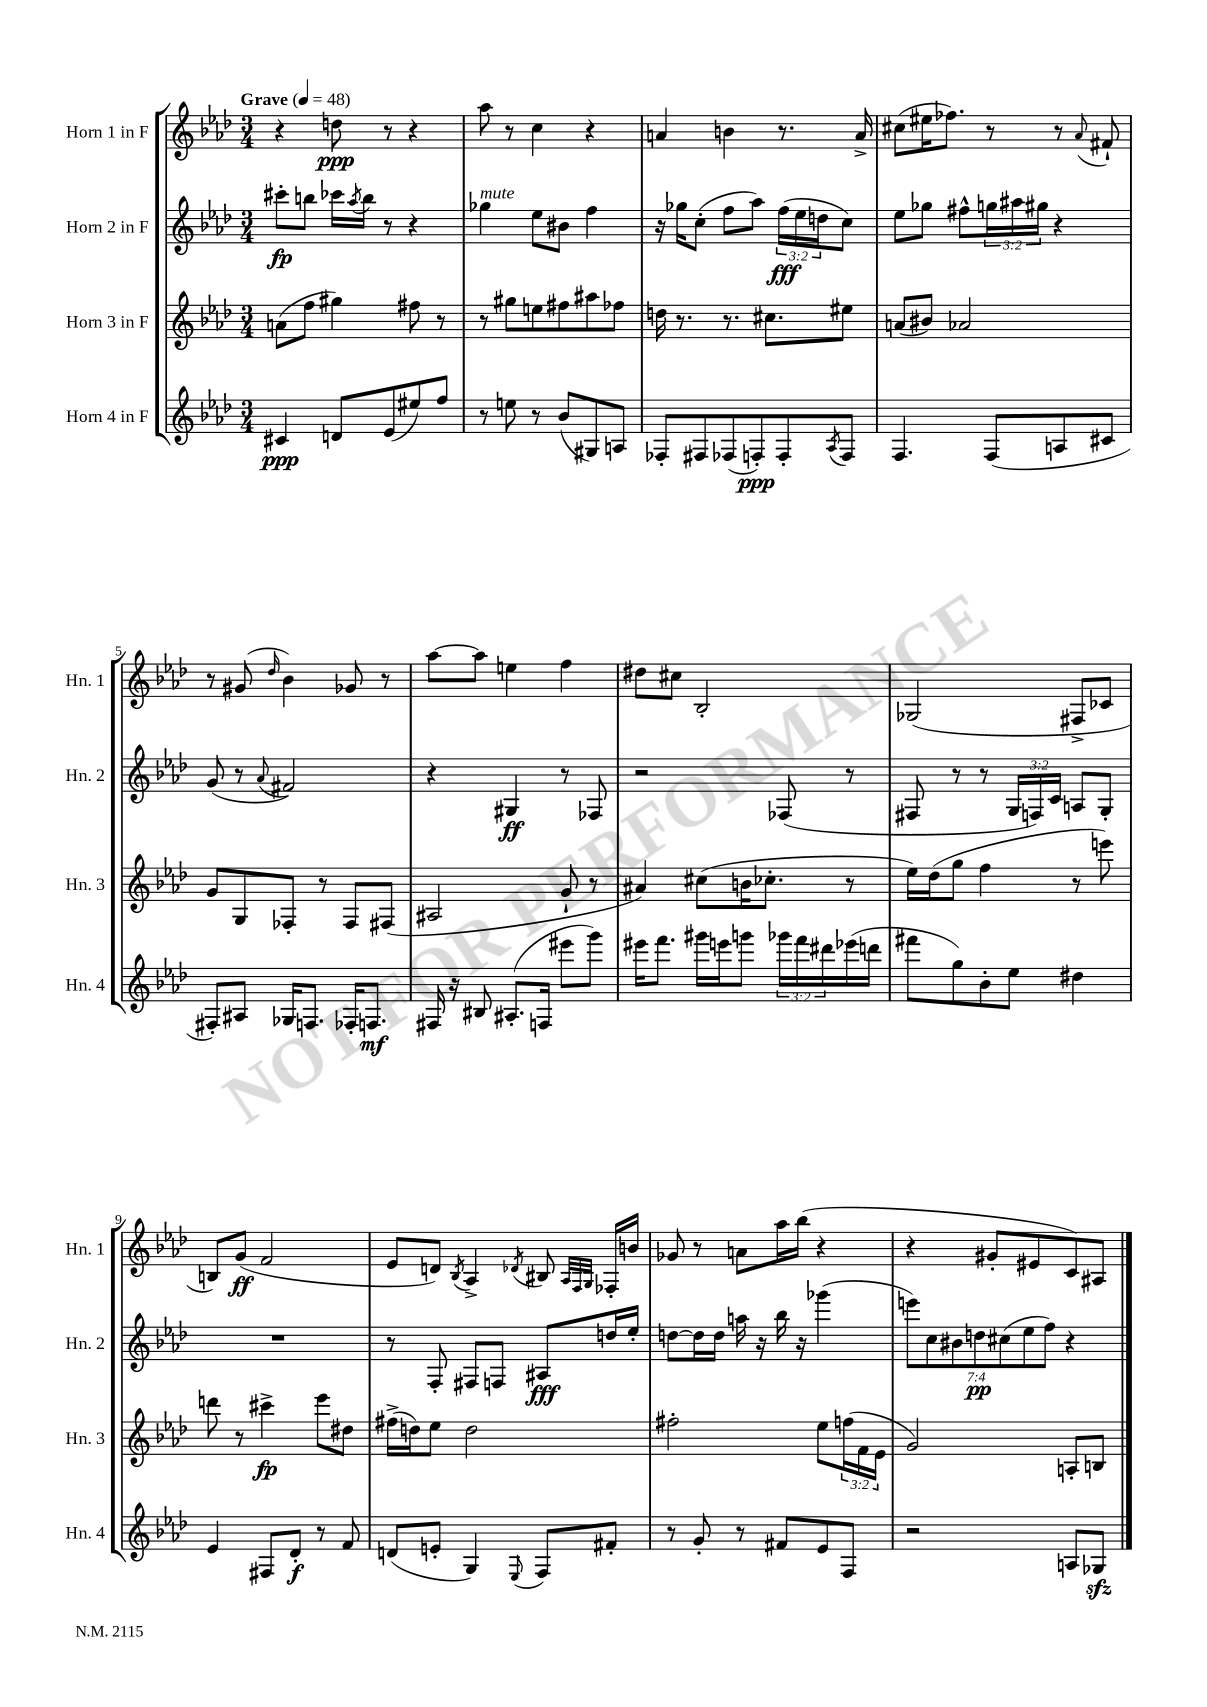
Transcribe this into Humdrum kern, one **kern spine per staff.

**kern	**dynam	**kern	**dynam	**kern	**dynam	**kern	**dynam
*part4	*part4	*part3	*part3	*part2	*part2	*part1	*part1
*staff4	*staff4	*staff3	*staff3	*staff2	*staff2	*staff1	*staff1
*I"Horn 4 in F	*	*I"Horn 3 in F	*	*I"Horn 2 in F	*	*I"Horn 1 in F	*
*I'Hn. 4	*	*I'Hn. 3	*	*I'Hn. 2	*	*I'Hn. 1	*
*clefG2	*	*clefG2	*	*clefG2	*	*clefG2	*
*k[b-e-a-d-]	*	*k[b-e-a-d-]	*	*k[b-e-a-d-]	*	*k[b-e-a-d-]	*
*M3/4	*	*M3/4	*	*M3/4	*	*M3/4	*
*MM48	*	*MM48	*	*MM48	*	*MM48	*
=1	=1	=1	=1	=1	=1	=1	=1
!	!	!	!	!	!	!LO:TX:a:B:t=Grave	!
4c#X/	ppp	(8an\L	.	8ccc#X'\L	fp	4r	.
.	.	8ff\J	.	8bbn\J	.	.	.
8dn/L	.	4gg#X\)	.	16ccc-X\LL	.	8ddn\	ppp
.	.	.	.	8qaa-/	.	.	.
.	.	.	.	16bb\JJ	.	.	.
(8e-/	.	.	.	8r	.	8r	.
8ee#X/)	.	8ff#X\	.	4r	.	4r	.
8ff/J	.	8r	.	.	.	.	.
=2	=2	=2	=2	=2	=2	=2	=2
!	!	!	!	!LO:TX:a:i:t=mute	!	!	!
8r	.	8r	.	4gg-X\	.	8aa-\	.
8een\	.	8gg#X\L	.	.	.	8r	.
8r	.	8een\	.	8ee-\L	.	4cc\	.
(8b-/L	.	8ff#X\	.	8b#X\J	.	.	.
8G#X/)	.	8aa#X\	.	4ff\	.	4r	.
8An/J	.	8ff-X\J	.	.	.	.	.
=3	=3	=3	=3	=3	=3	=3	=3
8F-X'/L	.	16ddn\	.	16r	.	4an/	.
.	.	8.r	.	16gg-X\KL	.	.	.
8F#X/	.	.	.	(8cc'\J	.	.	.
(8F-X/	.	8.r	.	8ff\L	.	4bn\	.
8Fn'/)	ppp	.	.	8aa-\J)	.	.	.
.	.	8.cc#X\L	.	.	.	.	.
8F'/	.	.	.	(24ff\LL	fff	8.r	.
.	.	.	.	24ee-\	.	.	.
.	.	.	.	24ddn\J	.	.	.
8qA-/	.	.	.	.	.	.	.
8F/J	.	8ee#X\J	.	8cc\J)	.	.	.
.	.	.	.	.	.	16a^/	.
=4	=4	=4	=4	=4	=4	=4	=4
4.F/	.	(8an/L	.	8ee-\L	.	(8cc#X\L	.
.	.	8b#X/J)	.	8gg-X\J	.	16ee#X\K	.
.	.	.	.	.	.	8.ff-X\J)	.
.	.	2a-X/	.	8ff#X^^\L	.	.	.
(8F/L	.	.	.	24ggn\L	.	8r	.
.	.	.	.	24aa#X\	.	.	.
.	.	.	.	24gg#X\JJ	.	.	.
8An/	.	.	.	4r	.	8r	.
.	.	.	.	.	.	8qqa-/	.
8c#X/J	.	.	.	.	.	8f#X`/	.
!!LO:LB:g=z
=5	=5	=5	=5	=5	=5	=5	=5
8F#X'/L)	.	8g/L	.	(8g/	.	8r	.
8A#X/J	.	8G/	.	8r	.	(8g#X/	.
.	.	.	.	8qqa-/	.	16qqdd-/	.
16G-X/KL	.	8F-X'/J	.	2f#X/)	.	4b-\)	.
8.Fn/J	.	.	.	.	.	.	.
.	.	8r	.	.	.	.	.
16F-X'/KL	.	8F-/L	.	.	.	8g-X/	.
8.Fn/J	mf	.	.	.	.	.	.
.	.	(8F#X/J	.	.	.	8r	.
=6	=6	=6	=6	=6	=6	=6	=6
16F#X/	.	2A#X/	.	4r	.	[8aa-\L	.
16r	.	.	.	.	.	.	.
8B#X/	.	.	.	.	.	8aa-\J]	.
(8.A#X'/L	.	.	.	4G#X/	ff	4een\	.
16Fn/Jk	.	.	.	.	.	.	.
8eee#X\L	.	8g`/	.	8r	.	4ff\	.
8ggg\J)	.	8r	.	8F-X/	.	.	.
=7	=7	=7	=7	=7	=7	=7	=7
16eee#X\KL	.	4a#X/)	.	2r	.	8dd#X\L	.
8.fff\J	.	.	.	.	.	.	.
.	.	.	.	.	.	8cc#X\J	.
16ggg#X\LL	.	(8cc#X\L	.	.	.	2B-'/	.
16eeen\J	.	.	.	.	.	.	.
8gggn\J	.	16bn\K	.	.	.	.	.
.	.	8.cc-X'\J	.	.	.	.	.
24ggg-X\LL	.	.	.	(8F-X/	.	.	.
24fff\	.	.	.	.	.	.	.
24ddd#X\	.	.	.	.	.	.	.
(16eee-X\	.	8r	.	8r	.	.	.
16dddn\JJ	.	.	.	.	.	.	.
=8	=8	=8	=8	=8	=8	=8	=8
8fff#X\L	.	16ee-\LL)	.	8F#X/	.	(2G-X/	.
.	.	(16dd-\J	.	.	.	.	.
8gg\)	.	8gg\J	.	8r	.	.	.
8b-'\	.	4ff\	.	8r	.	.	.
8ee-\J	.	.	.	24G/LL	.	.	.
.	.	.	.	24Fn/)	.	.	.
.	.	.	.	24c/JJ	.	.	.
4dd#X\	.	8r	.	8An/L	.	8F#X^/L	.
.	.	8eeen\)	.	8G'/J	.	8c-X/J	.
!!LO:LB:g=z
=9	=9	=9	=9	=9	=9	=9	=9
4e-/	.	8dddn\	.	2.r	.	8Bn/L)	.
.	.	8r	.	.	.	(8g/J	ff
8F#X/L	.	4ccc#X^\	fp	.	.	2f/	.
8d-'/J	f	.	.	.	.	.	.
8r	.	8eee-\L	.	.	.	.	.
8f/	.	8dd#X\J	.	.	.	.	.
=10	=10	=10	=10	=10	=10	=10	=10
(8dn/L	.	(16ff#X^\LL	.	8r	.	8e-/L	.
.	.	16ddn\J)	.	.	.	.	.
8en'/J	.	8ee-\J	.	8F'/	.	8dn/J)	.
.	.	.	.	.	.	8qB-/	.
4G/)	.	2dd\	.	8F#X/L	.	4A-^/	.
.	.	.	.	8Fn/J	.	.	.
8qqE-/	.	.	.	.	.	8qd-X/	.
8F/L	.	.	.	8A#X/L	fff	8B#X/	.
.	.	.	.	.	.	32qqA-/LLL	.
.	.	.	.	.	.	32qqF/	.
.	.	.	.	.	.	32qqG/JJJ	.
8f#X'/J	.	.	.	16ddn/L	.	16F-X'/LL	.
.	.	.	.	16ee-'/JJ	.	16bn/JJ	.
=11	=11	=11	=11	=11	=11	=11	=11
8r	.	2ff#X'\	.	[8ddn\L	.	8g-X/	.
8g'/	.	.	.	16dd\L]	.	8r	.
.	.	.	.	16dd\JJ	.	.	.
8r	.	.	.	16aan\	.	8an\L	.
.	.	.	.	16r	.	.	.
8f#X/L	.	.	.	16bb-\	.	16aa-\L	.
.	.	.	.	16r	.	(16bb-\JJ	.
8e-/	.	8ee-\L	.	(4ggg-X\	.	4r	.
8F/J	.	(24ffn\L	.	.	.	.	.
.	.	24f\	.	.	.	.	.
.	.	24e-\JJ	.	.	.	.	.
=12	=12	=12	=12	=12	=12	=12	=12
2r	.	2g/)	.	14eeen\L)	.	4r	.
.	.	.	.	14cc\	.	.	.
.	.	.	.	14b#X\	.	.	.
.	.	.	.	14ddn\	pp	.	.
.	.	.	.	.	.	8g#X'/L	.
.	.	.	.	(14cc#X\	.	.	.
.	.	.	.	14ee-\	.	.	.
.	.	.	.	.	.	8e#X/	.
.	.	.	.	14ff\J)	.	.	.
8An/L	.	8An'/L	.	4r	.	8c/)	.
8G-Xzz/J	.	8Bn/J	.	.	.	8A#X/J	.
==	==	==	==	==	==	==	==
*-	*-	*-	*-	*-	*-	*-	*-
